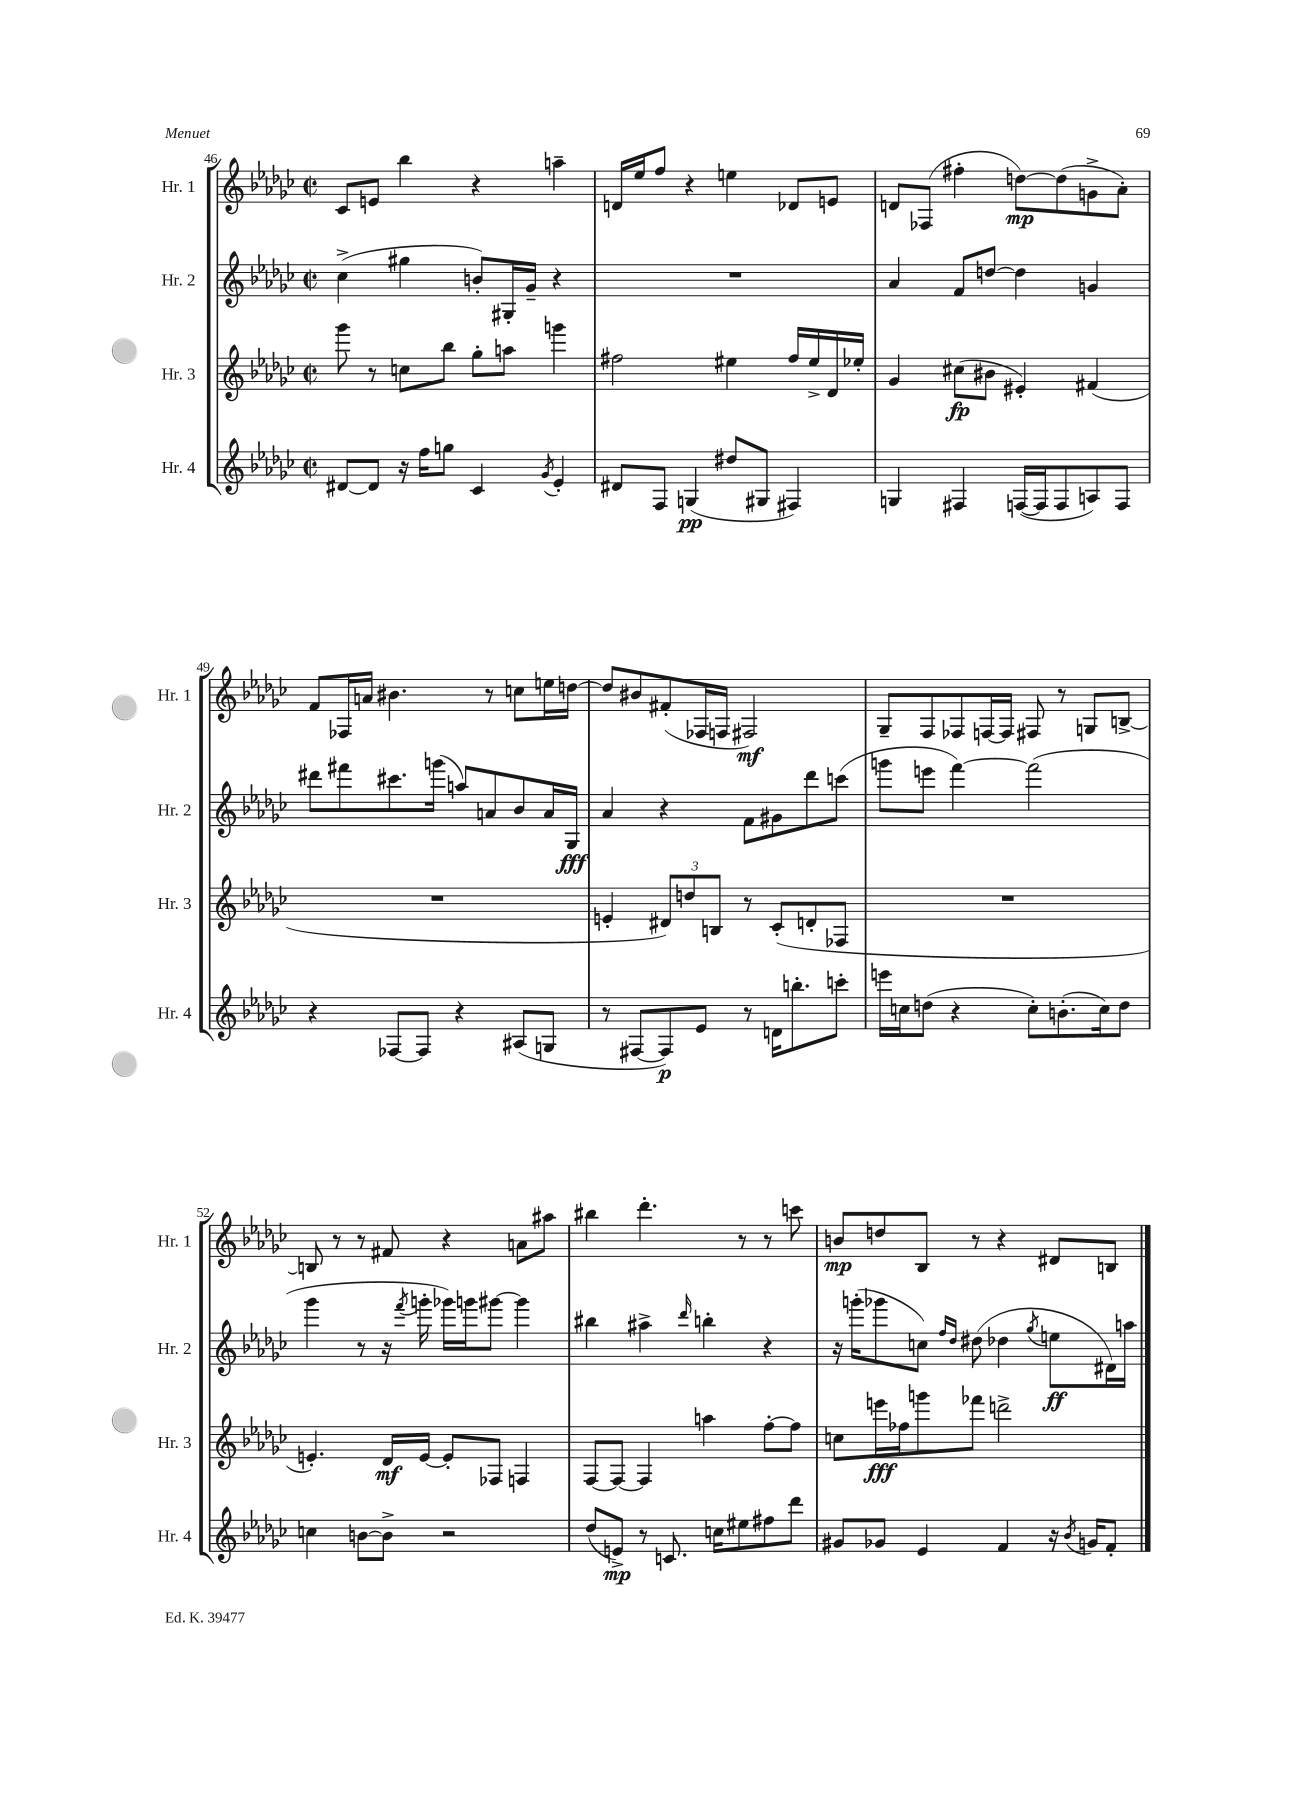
<<
\new StaffGroup <<
\new Staff = "s0" \with { instrumentName = "Hr. 1" shortInstrumentName = "Hr. 1" } {
    \clef treble \key ges \major \defaultTimeSignature \time 2/2
    ces'8 e'8 bes''4 r4 a''4-- |
    d'16 ees''16 f''8 r4 e''4 des'8 e'8 |
    d'8 fes8( fis''4-. d''8~\mp) d''8( g'8-> aes'8-.) |
    f'8 fes16 a'16 bis'4. r8 c''8 e''16 d''16~ |
    d''8 bis'8 fis'8-.( fes16 f16 fis2\mf) |
    ges8-- f8 fes8 f16~ f16 fis8 r8 g8 b8~-> |
    b8 r8 r8 fis'8 r4 a'8 ais''8 |
    bis''4 des'''4.-. r8 r8 c'''8 |
    b'8\mp d''8 bes8 r8 r4 dis'8 b8 \bar "|." |
}
\new Staff = "s1" \with { instrumentName = "Hr. 2" shortInstrumentName = "Hr. 2" } {
    \clef treble \key ges \major \defaultTimeSignature \time 2/2
    ces''4->( gis''4 b'8-.) gis16-. ges'16-- r4 |
    R1 |
    aes'4 f'8 d''8~ d''4 g'4 |
    dis'''8 fis'''8 cis'''8. g'''16( a''8) a'8 bes'8 a'16 ges16\fff |
    aes'4 r4 f'8 gis'8 des'''8 c'''8( |
    g'''8 e'''8 f'''4~) f'''2( |
    ges'''4 r8 r16 \acciaccatura { f'''8 } g'''16-. ges'''16) g'''16 gis'''8~ gis'''4 |
    bis''4 ais''4-> \grace { des'''16 } b''4-. r4 |
    r16 g'''16-.( ges'''8 c''8) \grace { f''16 des''16 } dis''8( des''4 \acciaccatura { ges''8 } e''8\ff dis'16) a''16 \bar "|." |
}
\new Staff = "s2" \with { instrumentName = "Hr. 3" shortInstrumentName = "Hr. 3" } {
    \clef treble \key ges \major \defaultTimeSignature \time 2/2
    ges'''8 r8 c''8 bes''8 ges''8-. a''8 g'''4 |
    fis''2 eis''4 fis''16 eis''16-> des'16 ees''16-. |
    ges'4 cis''8\fp( bis'8 eis'4-.) fis'4( |
    R1 |
    e'4-. \tuplet 3/2 { dis'8) d''8 b8 } r8 ces'8-.( d'8-. fes8 |
    R1 |
    e'4.-.) des'16\mf e'16~ e'8-. fes8 f4 |
    f8~ f8~ f4 a''4 f''8~-. f''8 |
    c''8 e'''16\fff fes''16 g'''8 fes'''8 d'''2-> \bar "|." |
}
\new Staff = "s3" \with { instrumentName = "Hr. 4" shortInstrumentName = "Hr. 4" } {
    \clef treble \key ges \major \defaultTimeSignature \time 2/2
    dis'8~ dis'8 r16 f''16 g''8 ces'4 \acciaccatura { ges'8 } ees'4-. |
    dis'8 f8 g4\pp( dis''8 gis8 fis4) |
    g4 fis4 f16~( f16 f8 a8) f8 |
    r4 fes8~ fes8 r4 ais8( g8 |
    r8 fis8~ fis8\p) ees'8 r8 d'16 b''8.-. c'''8-. |
    e'''16 c''16 d''8( r4 c''8-.) b'8.-.( c''16) d''8 |
    c''4 b'8~ b'8-> r2 |
    des''8( e'8->\mp) r8 c'8. c''16 eis''8 fis''8 des'''8 |
    gis'8 ges'8 ees'4 f'4 r16 \acciaccatura { bes'8 } g'16 f'8-. \bar "|." |
}
>>
>>
\layout { \context { \Score currentBarNumber = #46 } }
